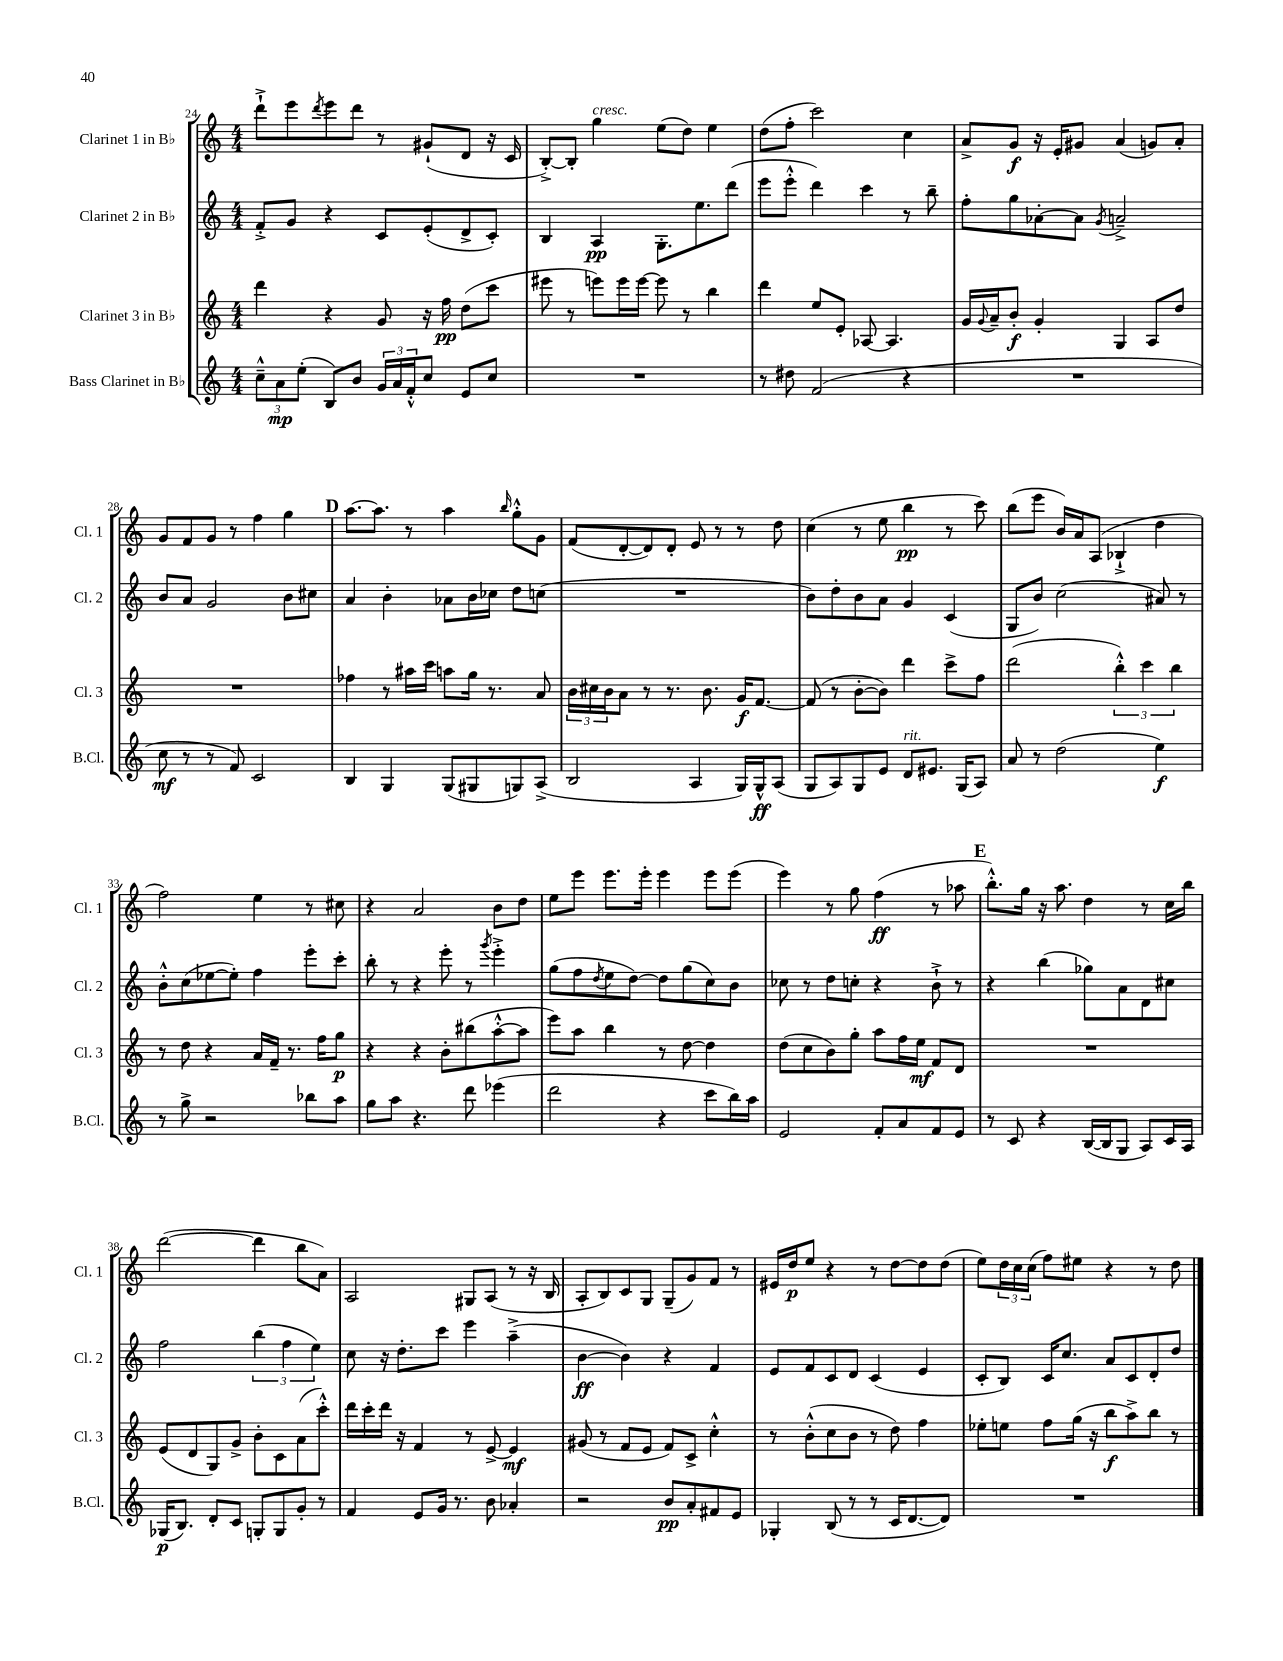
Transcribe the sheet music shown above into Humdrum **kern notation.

**kern	**kern	**kern	**kern
*staff4	*staff3	*staff2	*staff1
*clefG2	*clefG2	*clefG2	*clefG2
*k[]	*k[]	*k[]	*k[]
*M4/4	*M4/4	*M4/4	*M4/4
12cc~^^	4ddd	8f'^	8ddd`^
12a	.	.	.
.	.	8g	8eee
(12ee'	.	.	.
.	.	.	8qddd
8B)	4r	4r	8eee
8b	.	.	8ddd
24g	8g	8c	8r
24a	.	.	.
24f'^^	.	.	.
8cc	16r	(8e'	(8g#`
.	16ff	.	.
8e	(8dd	8d^	8d
8cc	8ccc	8c')	16r
.	.	.	16c
=	=	=	=
1r	8eee#	4B	[8B'^)
.	8r	.	8B']
.	8eee)	4A	4gg
.	16eee	.	.
.	[16eee	.	.
.	8eee]	8.G'	(8ee
.	8r	.	8dd)
.	.	8.ee	.
.	4bb	.	4ee
.	.	(8ddd	.
=	=	=	=
8r	4ddd	8eee	(8dd
8dd#	.	8eee'^^	8ff'
(2f	8ee	4ddd)	2ccc)
.	8e'	.	.
.	[8A-	4ccc	.
.	4.A-]	.	.
4r	.	8r	4cc
.	.	8bb~	.
=	=	=	=
1r	16g	8ff'	8a^
.	8qqg	.	.
.	16a~	.	.
.	8b'	8gg	8g
.	4g'	[8a-'	16r
.	.	.	16e'
.	.	8a-]	8g#
.	.	8qg	.
.	4G	2a~^	(4a
.	8A	.	8g)
.	8dd	.	8a'
=	=	=	=
8cc	1r	8b	8g
8r	.	8a	8f
8r	.	2g	8g
8f)	.	.	8r
2c	.	.	4ff
.	.	8b	4gg
.	.	8cc#	.
=	=	=	=
4B	4ff-	4a	[8.aa
.	.	.	8.aa]
4G	8r	4b'	.
.	16aa#	.	8r
.	16ccc	.	.
(8G	8aa	8a-	4aa
8G#	16gg	16b	.
.	8.r	16cc-	.
.	.	.	16qqbb
8G)	.	8dd	8gg'^^
(8A^	8a	(8cc	8g
=	=	=	=
2B	24b	1r	(8f
.	24cc#	.	.
.	24b	.	.
.	8a	.	[8d'
.	8r	.	8d])
.	8.r	.	8d'
4A	.	.	8e
.	8.b	.	.
.	.	.	8r
16G)	16g	.	8r
16G^^	[8.f	.	.
(8A	.	.	8dd
=	=	=	=
8G	(8f]	8b)	(4cc
8A)	8r	8dd'	.
8G	[8b'	8b	8r
8e	8b])	8a	8ee
8d	4ddd	4g	4bb
8.e#	.	.	.
.	8ccc^	(4c	8r
(16G	.	.	.
8A)	8ff	.	8ccc)
=	=	=	=
8a	(2ddd	8G	(8bb
8r	.	8b)	8eee
(2dd	.	(2cc	16b)
.	.	.	16a
.	.	.	(8A
.	6bb'^^)	.	4B-`^
.	6ccc	.	.
4ee)	.	8a#)	4dd
.	6bb	.	.
.	.	8r	.
=	=	=	=
8r	8r	8b'^^	2ff)
8gg^	8dd	(8cc	.
2r	4r	[8ee-	.
.	.	8ee-'])	.
.	16a	4ff	4ee
.	16f~	.	.
.	8.r	.	.
8bb-	.	8eee'	8r
.	16ff	.	.
8aa	8gg	8ccc'	8cc#
=	=	=	=
8gg	4r	8bb'	4r
8aa	.	8r	.
4.r	4r	4r	2a
.	8b'	8eee'	.
8ddd	(8bb#	8r	.
.	.	8qggg	.
(4eee-	[8aa'^^	4eee'^	8b
.	8aa]	.	8dd
=	=	=	=
2ddd	8eee)	(8gg	8ee
.	8aa	8ff	8eee
.	.	8qdd	.
.	4bb	8ee	8.eee
.	.	[8dd)	.
.	.	.	16eee'
4r	8r	8dd]	4eee
.	[8dd	(8gg	.
8ccc	4dd]	8cc)	8eee
16bb)	.	8b	(8eee
16aa	.	.	.
=	=	=	=
2e	(8dd	8cc-	4eee)
.	8cc	8r	.
.	8b)	8dd	8r
.	8gg'	8cc'	8gg
8f'	8aa	4r	(4ff
8a	16ff	.	.
.	16ee	.	.
8f	8f	8b`^	8r
8e	8d	8r	8aa-
=	=	=	=
8r	1r	4r	8.bb'^^)
8c	.	.	.
.	.	.	16gg
4r	.	(4bb	16r
.	.	.	8.aa
([16B	.	8gg-)	4dd
16B]	.	.	.
8G	.	8a	.
8A)	.	8d	8r
16c	.	8cc#	16cc
16A	.	.	16bb
=	=	=	=
(16G-	(8e	2ff	([2ddd
8.B)	.	.	.
.	8d	.	.
8d'	8G)	.	.
8c	8g^	.	.
8G'	8b'	(6bb	4ddd]
8G	8c	.	.
.	.	6ff	.
8g'	(8a	.	8bb
.	.	6ee)	.
8r	8ccc'^^)	.	8a)
=	=	=	=
4f	16ddd	8cc	2A
.	16ccc'	.	.
.	16ddd	16r	.
.	16r	8.dd'	.
8e	4f	.	.
16g	.	8ccc	.
8.r	.	.	.
.	8r	4eee	8G#
8b	[8e^	.	(8A
4a-'	4e]	(4aa~^	8r
.	.	.	16r
.	.	.	16B
=	=	=	=
2r	(8g#	[4b	8A'
.	8r	.	8B)
.	8f	4b])	8c
.	8e	.	8G
8b	8f)	4r	(8G~
8a'	8c^	.	8g)
8f#	4cc'^^	4f	8f
8e	.	.	8r
=	=	=	=
4G-'	8r	8e	16e#
.	.	.	16dd
.	(8b'^^	8f	8ee
(8B	8cc	8c	4r
8r	8b	8d	.
8r	8r	(4c	8r
16c	8dd)	.	[8dd
[8.d	.	.	.
.	4ff	4e	8dd]
8d])	.	.	(8dd
=	=	=	=
1r	8ee-'	8c'	8ee)
.	8ee	8B)	24dd
.	.	.	24cc
.	.	.	(24cc
.	8ff	16c	8ff)
.	.	8.cc	.
.	(16gg	.	8ee#
.	16r	.	.
.	8bb	8a	4r
.	8aa^)	8c	.
.	8bb	8d'	8r
.	8r	8dd	8dd
==	==	==	==
*-	*-	*-	*-
